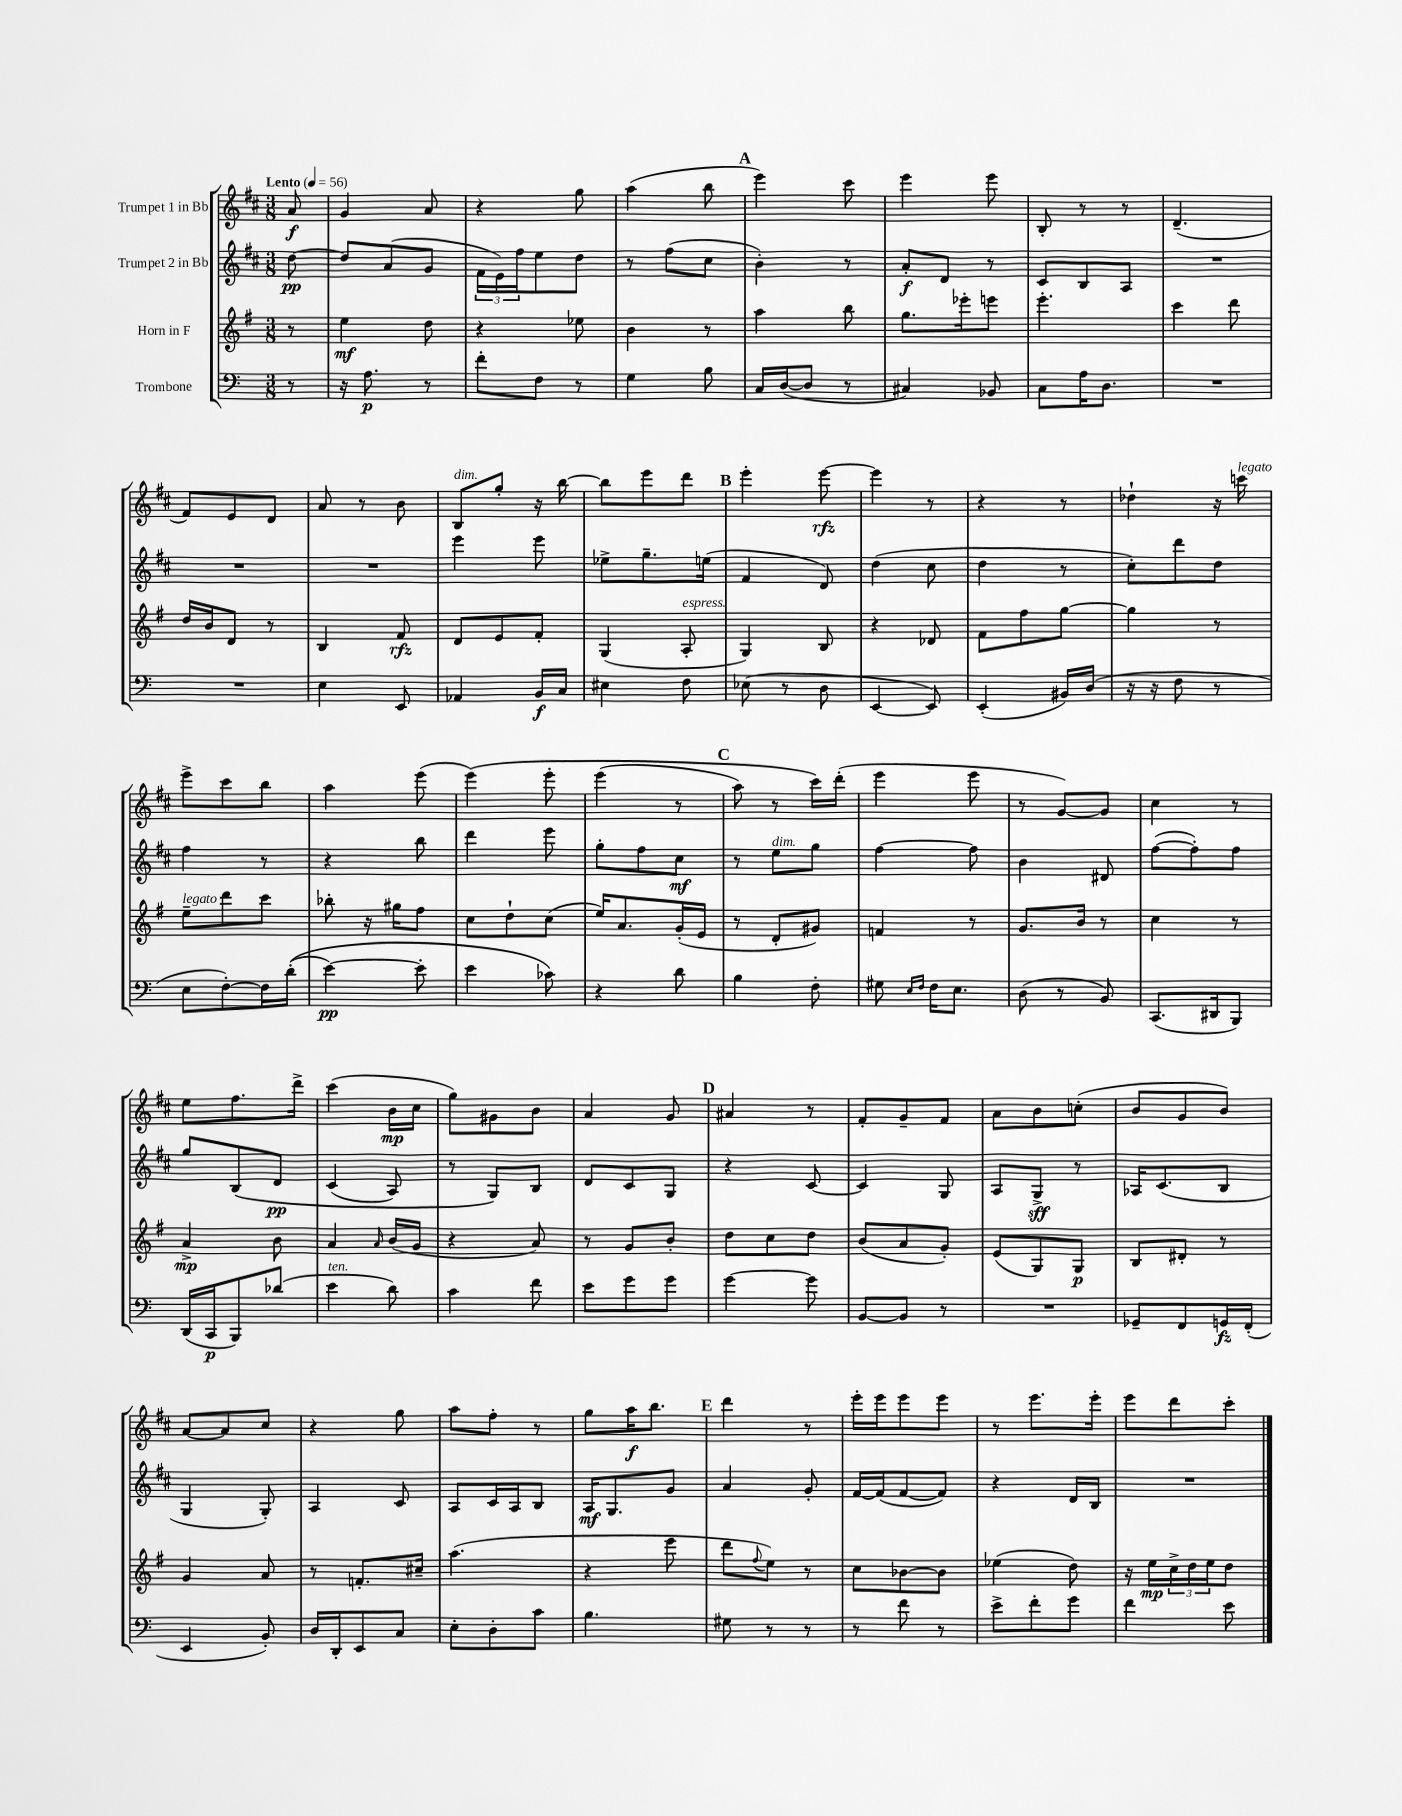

**kern	**dynam	**kern	**dynam	**kern	**dynam	**kern	**dynam
*part4	*part4	*part3	*part3	*part2	*part2	*part1	*part1
*staff4	*staff4	*staff3	*staff3	*staff2	*staff2	*staff1	*staff1
*I"Trombone	*	*I"Horn in F	*	*I"Trumpet 2 in Bb	*	*I"Trumpet 1 in Bb	*
*clefF4	*	*clefG2	*	*clefG2	*	*clefG2	*
*k[]	*	*k[f#]	*	*k[f#c#]	*	*k[f#c#]	*
*M3/8	*	*M3/8	*	*M3/8	*	*M3/8	*
*MM56	*	*MM56	*	*MM56	*	*MM56	*
=	=	=	=	=	=	=	=
!	!	!	!	!	!	!LO:TX:a:B:t=Lento	!
8r	.	8r	.	[8dd\	pp	8a/	f
=1	=1	=1	=1	=1	=1	=1	=1
16r	.	4ee\	mf	8dd/L]	.	4g/	.
8.A\	p	.	.	.	.	.	.
.	.	.	.	(8a/	.	.	.
8r	.	8dd\	.	8g/J	.	8a/	.
=2	=2	=2	=2	=2	=2	=2	=2
8f'\L	.	4r	.	24f#\LL	.	4r	.
.	.	.	.	24e\)	.	.	.
.	.	.	.	24ff#\J	.	.	.
8F\J	.	.	.	8ee\	.	.	.
8r	.	8ee-X\	.	8dd\J	.	8gg\	.
=3	=3	=3	=3	=3	=3	=3	=3
4G\	.	4b\	.	8r	.	(4aa\	.
.	.	.	.	(8ff#\L	.	.	.
8B\	.	8r	.	8cc#\J	.	8bb\	.
!!LO:REH:place=s1:t=A
=4	=4	=4	=4	=4	=4	=4	=4
16C/LL	.	4aa\	.	4b'\)	.	4eee\)	.
([16D/J	.	.	.	.	.	.	.
8D/J]	.	.	.	.	.	.	.
8r	.	8bb\	.	8r	.	8ccc#\	.
=5	=5	=5	=5	=5	=5	=5	=5
4C#X/)	.	8.gg\L	.	8a'/L	f	4eee\	.
.	.	.	.	8d/J	.	.	.
.	.	16eee-X'\k	.	.	.	.	.
8BB-X/	.	8eeen\J	.	8r	.	8eee\	.
=6	=6	=6	=6	=6	=6	=6	=6
8C\L	.	4.eee'\	.	8c#/L	.	8B'/	.
16A\K	.	.	.	8B/	.	8r	.
8.D\J	.	.	.	.	.	.	.
.	.	.	.	8A/J	.	8r	.
=7	=7	=7	=7	=7	=7	=7	=7
4.r	.	4ccc\	.	4.r	.	(4.d~/	.
.	.	8ddd\	.	.	.	.	.
!!LO:LB:g=z
=8	=8	=8	=8	=8	=8	=8	=8
4.r	.	16dd/LL	.	4.r	.	8f#/L)	.
.	.	16b/J	.	.	.	.	.
.	.	8d/J	.	.	.	8e/	.
.	.	8r	.	.	.	8d/J	.
=9	=9	=9	=9	=9	=9	=9	=9
4E\	.	4B/	.	4.r	.	8a/	.
.	.	.	.	.	.	8r	.
8EE/	.	8f#/	rfz	.	.	8b\	.
=10	=10	=10	=10	=10	=10	=10	=10
!	!	!	!	!	!	!LO:TX:a:i:t=dim.	!
4AA-X/	.	8d/L	.	4eee\	.	8B/L	.
.	.	8e/	.	.	.	8gg'/J	.
16BB/LL	f	8f#'/J	.	8eee\	.	16r	.
16C/JJ	.	.	.	.	.	[16bb\	.
=11	=11	=11	=11	=11	=11	=11	=11
4E#X\	.	(4G/	.	8ee-X^\L	.	8bb\L]	.
.	.	.	.	8.gg~\	.	8eee\	.
!	!	!LO:TX:a:i:t=espress.	!	!	!	!	!
8F\	.	8A'/	.	.	.	8ddd\J	.
.	.	.	.	(16een\Jk	.	.	.
!!LO:REH:place=s1:t=B
=12	=12	=12	=12	=12	=12	=12	=12
(8E-X\	.	4G/)	.	4f#/	.	4eee'\	.
8r	.	.	.	.	.	.	.
8D\	.	8B/	.	8d/)	.	[8eee\	rfz
=13	=13	=13	=13	=13	=13	=13	=13
[4EE/	.	4r	.	(4dd\	.	4eee\]	.
8EE/])	.	8d-X/	.	8cc#\	.	8r	.
=14	=14	=14	=14	=14	=14	=14	=14
(4EE'/	.	8f#\L	.	4dd\	.	4r	.
.	.	8ff#\	.	.	.	.	.
16BB#X/LL)	.	[8gg\J	.	8r	.	8r	.
(16D/JJ	.	.	.	.	.	.	.
=15	=15	=15	=15	=15	=15	=15	=15
16r	.	4gg\]	.	8cc#'\L)	.	4dd-X`\	.
16r	.	.	.	.	.	.	.
8F\	.	.	.	8ddd\	.	.	.
8r	.	8r	.	8dd\J	.	16r	.
!	!	!	!	!	!	!LO:TX:a:i:t=legato	!
.	.	.	.	.	.	16cccn\	.
!!LO:LB:g=z
=16	=16	=16	=16	=16	=16	=16	=16
!	!	!LO:TX:a:i:t=legato	!	!	!	!	!
8E\L	.	8ee~\L	.	4ff#\	.	8eee^\L	.
[8F'\)	.	8ddd\	.	.	.	8ccc#\	.
16F\L]	.	8ccc\J	.	8r	.	8bb\J	.
((16d'\JJ	.	.	.	.	.	.	.
=17	=17	=17	=17	=17	=17	=17	=17
[4e\)	pp	8bb-X'\	.	4r	.	4aa\	.
.	.	16r	.	.	.	.	.
.	.	16gg#X\KL	.	.	.	.	.
8e'\]	.	8ff#\J	.	8bb\	.	(8eee\	.
=18	=18	=18	=18	=18	=18	=18	=18
4e\	.	8cc\L	.	4ddd\	.	(4eee\)	.
.	.	8dd`\	.	.	.	.	.
8c-X\)	.	(8cc\J	.	8eee\	.	8eee'\	.
=19	=19	=19	=19	=19	=19	=19	=19
4r	.	16ee/KL)	.	8gg'\L	.	(4eee\	.
.	.	8.a/	.	.	.	.	.
.	.	.	.	8ff#\	.	.	.
8d\	.	(16g'/L	.	8cc#\J	mf	8r	.
.	.	16e/JJ	.	.	.	.	.
!!LO:REH:place=s1:t=C
=20	=20	=20	=20	=20	=20	=20	=20
4B\	.	8r	.	8r	.	8aa\)	.
!	!	!	!	!LO:TX:a:i:t=dim.	!	!	!
.	.	8d'/L	.	8ee\L	.	8r	.
8F'\	.	8g#X/J)	.	8gg\J	.	16ccc#\LL)	.
.	.	.	.	.	.	(16ddd'\JJ	.
=21	=21	=21	=21	=21	=21	=21	=21
8G#X\	.	4fn/	.	[4ff#\	.	4eee\	.
16qqE/LL	.	.	.	.	.	.	.
16qqF/JJ	.	.	.	.	.	.	.
16F\KL	.	.	.	.	.	.	.
8.E\J	.	.	.	.	.	.	.
.	.	8r	.	8ff#\]	.	8eee\	.
=22	=22	=22	=22	=22	=22	=22	=22
(8D\	.	8.g/L	.	4b\	.	8r	.
8r	.	.	.	.	.	[8g/L)	.
.	.	16b/Jk	.	.	.	.	.
8BB/)	.	8r	.	8d#X/	.	8g/J]	.
=23	=23	=23	=23	=23	=23	=23	=23
(8.CC/L	.	4cc\	.	([8ff#\L	.	4cc#\	.
.	.	.	.	8ff#'\])	.	.	.
16DD#X/k	.	.	.	.	.	.	.
8BBB/J)	.	8r	.	8ff#\J	.	8r	.
!!LO:LB:g=z
=24	=24	=24	=24	=24	=24	=24	=24
(16DD/LL	.	4a^/	mp	8gg/L	.	8ee\L	.
16CC/J	p	.	.	.	.	.	.
8BBB/)	.	.	.	(8B/	.	8.ff#\	.
(8d-X/J	.	8b\	.	8d/J	pp	.	.
.	.	.	.	.	.	16ddd^\Jk	.
=25	=25	=25	=25	=25	=25	=25	=25
!LO:TX:a:i:t=ten.	!	!	!	!	!	!	!
4e\	.	4a/	.	(4c#/	.	(4ccc#\	.
.	.	16qqa/	.	.	.	.	.
8d\)	.	(16b/LL	.	8A/)	.	16b\LL	mp
.	.	16g/JJ	.	.	.	16cc#\JJ	.
=26	=26	=26	=26	=26	=26	=26	=26
4c\	.	4r	.	8r	.	8gg\L)	.
.	.	.	.	8G/L)	.	8g#X\	.
8f\	.	8a/)	.	8B/J	.	8b\J	.
=27	=27	=27	=27	=27	=27	=27	=27
8e\L	.	8r	.	8d/L	.	4a/	.
8g\	.	8g/L	.	8c#/	.	.	.
8g\J	.	8b'/J	.	8G/J	.	8g/	.
!!LO:REH:place=s1:t=D
=28	=28	=28	=28	=28	=28	=28	=28
[4g\	.	8dd\L	.	4r	.	4a#X/	.
.	.	8cc\	.	.	.	.	.
8g\]	.	8dd\J	.	[8c#/	.	8r	.
=29	=29	=29	=29	=29	=29	=29	=29
[8BB/L	.	(8b/L	.	4c#/]	.	8f#'/L	.
8BB/J]	.	8a/	.	.	.	8g~/	.
8r	.	8g'/J)	.	8G/	.	8f#/J	.
=30	=30	=30	=30	=30	=30	=30	=30
4.r	.	(8e/L	.	8A/L	.	8a\L	.
.	.	8G/)	.	8G^/J	sff	8b\	.
.	.	8G/J	p	8r	.	(8ccn'\J	.
=31	=31	=31	=31	=31	=31	=31	=31
8GG-X~/L	.	8B/L	.	16A-X/KL	.	8b/L	.
.	.	.	.	(8.c#/	.	.	.
8FF/	.	8d#X'/J	.	.	.	8g/	.
16GGn/L	fz	8r	.	8B/J	.	8b/J)	.
(16FF'/JJ	.	.	.	.	.	.	.
!!LO:LB:g=z
=32	=32	=32	=32	=32	=32	=32	=32
4EE/	.	4g/	.	4G/	.	[8a/L	.
.	.	.	.	.	.	8a/]	.
8BB'/)	.	8a/	.	8G'/)	.	8cc#/J	.
=33	=33	=33	=33	=33	=33	=33	=33
16D/LL	.	8r	.	4A/	.	4r	.
16DD'/J	.	.	.	.	.	.	.
8EE/	.	8.fn'/L	.	.	.	.	.
8C/J	.	.	.	8c#/	.	8gg\	.
.	.	16cc#X~/Jk	.	.	.	.	.
=34	=34	=34	=34	=34	=34	=34	=34
8E'\L	.	(4.aa\	.	8A/L	.	8aa\L	.
8D'\	.	.	.	16c#/L	.	8ff#'\J	.
.	.	.	.	16A/J	.	.	.
8c\J	.	.	.	8B/J	.	8r	.
=35	=35	=35	=35	=35	=35	=35	=35
4.B\	.	4r	.	16A/KL	mf	8gg\L	.
.	.	.	.	8.G/	.	.	.
.	.	.	.	.	.	16aa\K	f
.	.	.	.	.	.	8.bb\J	.
.	.	8eee\	.	8g/J	.	.	.
!!LO:REH:place=s1:t=E
=36	=36	=36	=36	=36	=36	=36	=36
8G#X\	.	8ddd\L	.	4a/	.	4ddd\	.
.	.	8qqff#/	.	.	.	.	.
8r	.	8ee\J)	.	.	.	.	.
8r	.	8r	.	8g'/	.	8r	.
=37	=37	=37	=37	=37	=37	=37	=37
8r	.	8cc\L	.	[16f#/LL	.	16eee'\LL	.
.	.	.	.	(16f#/J]	.	16eee\J	.
8f\	.	[8b-X\	.	[8f#/	.	8eee\	.
8r	.	8b-\J]	.	8f#/J])	.	8eee\J	.
=38	=38	=38	=38	=38	=38	=38	=38
8e^\L	.	(4ee-X\	.	4r	.	8r	.
8f'\	.	.	.	.	.	8.eee\L	.
8g\J	.	8dd\)	.	16d/LL	.	.	.
.	.	.	.	16B/JJ	.	16eee'\Jk	.
=39	=39	=39	=39	=39	=39	=39	=39
4f\	.	16r	.	4.r	.	8eee\L	.
.	.	16ee\LL	mp	.	.	.	.
.	.	24cc^\	.	.	.	8ddd\	.
.	.	24dd\	.	.	.	.	.
.	.	24ee\J	.	.	.	.	.
8e\	.	8dd\J	.	.	.	8ccc#'\J	.
==	==	==	==	==	==	==	==
*-	*-	*-	*-	*-	*-	*-	*-
